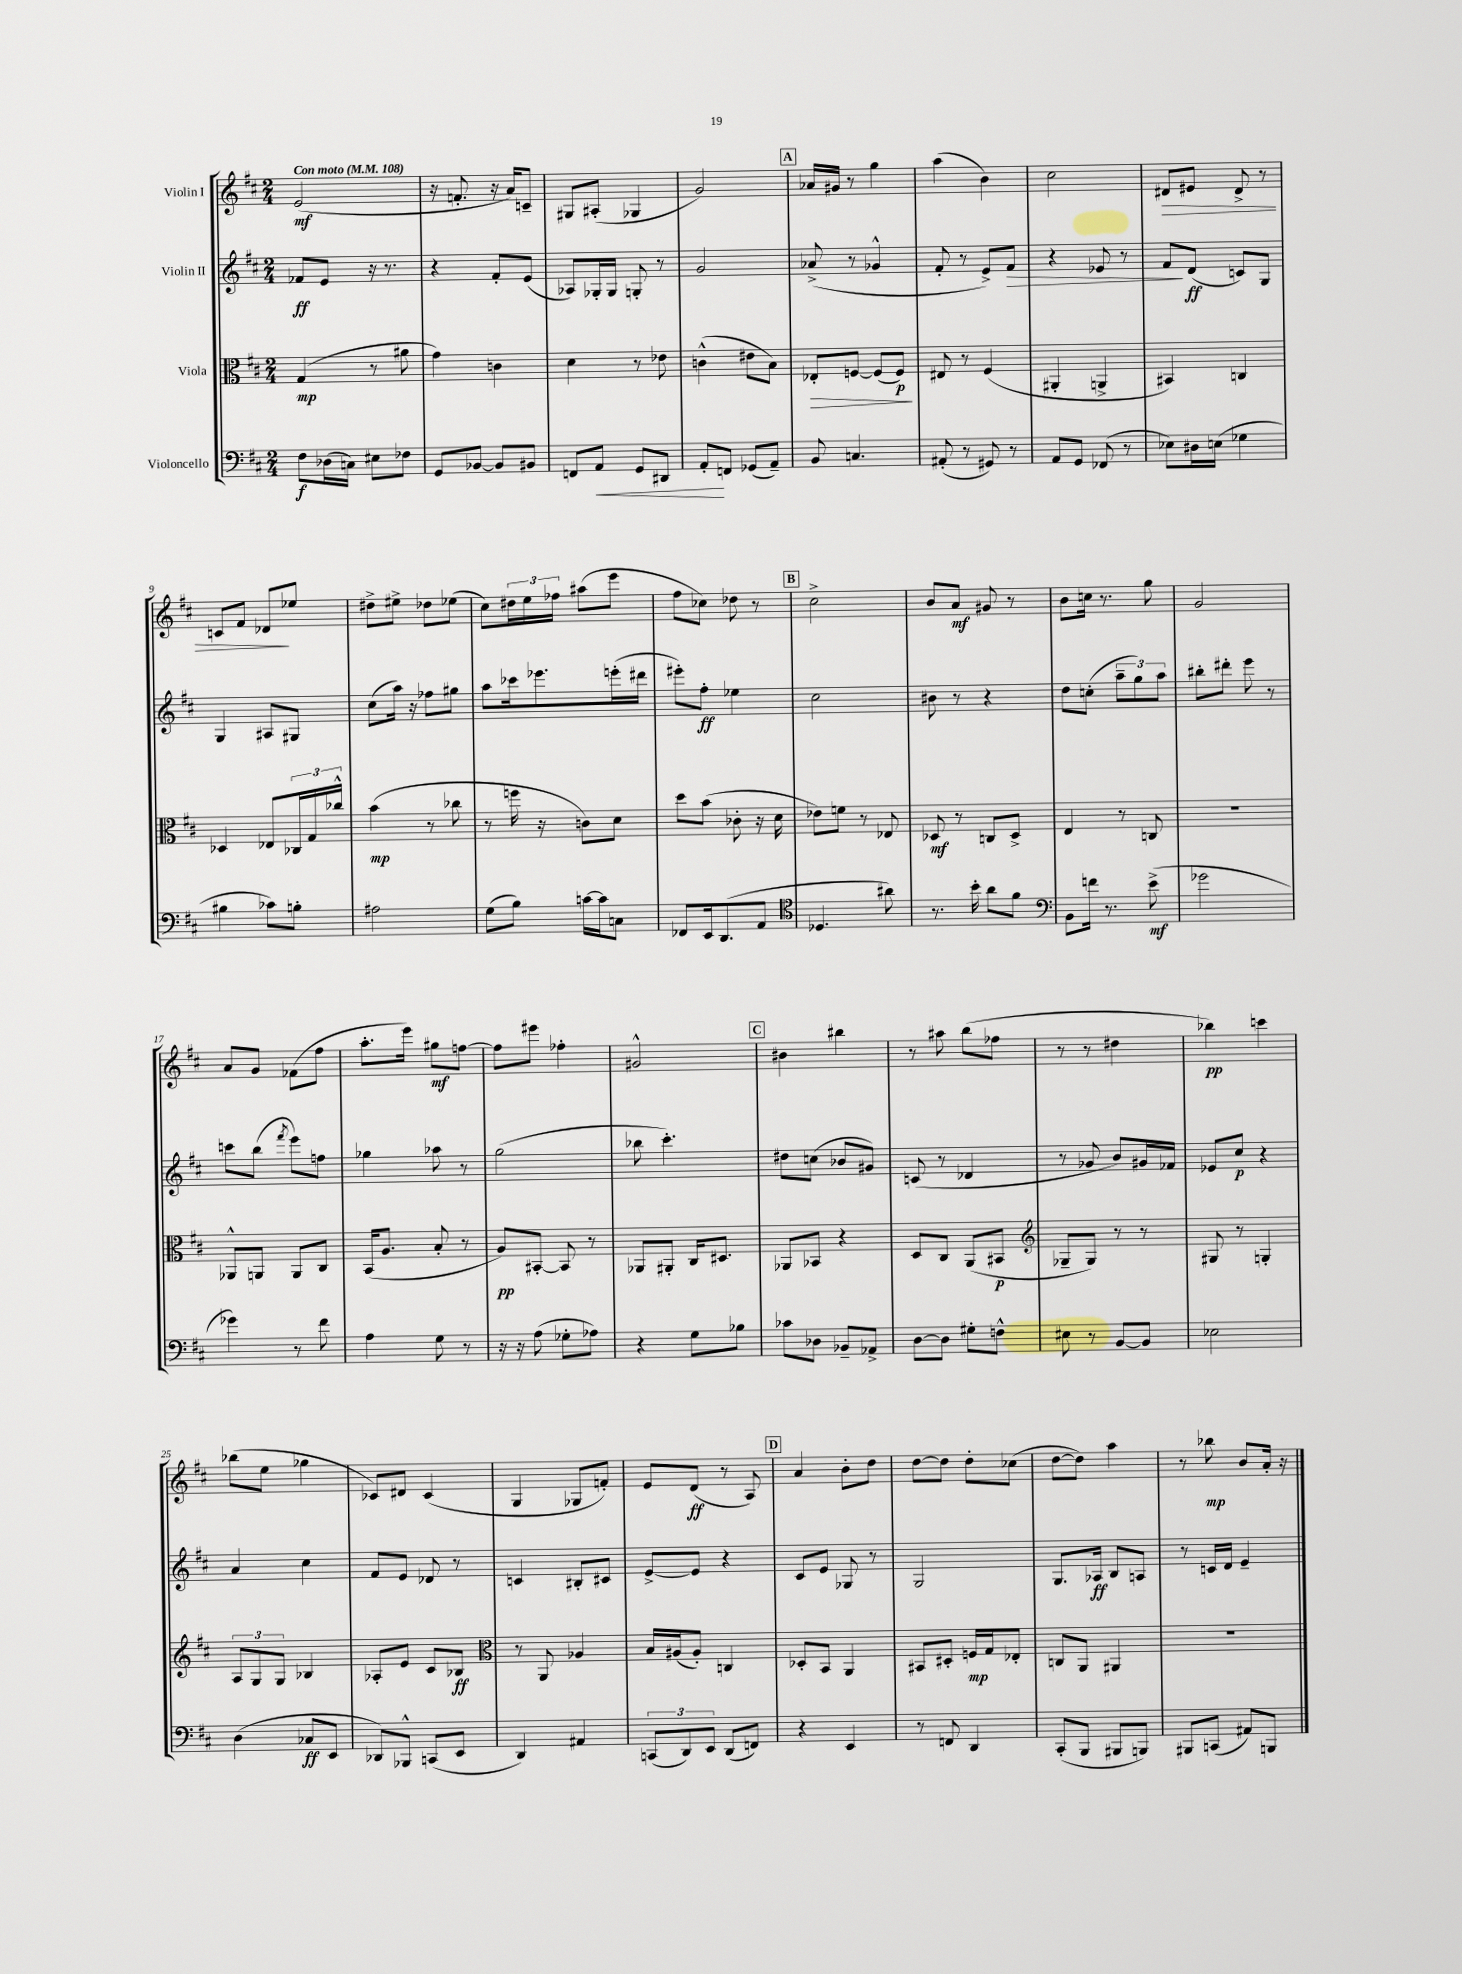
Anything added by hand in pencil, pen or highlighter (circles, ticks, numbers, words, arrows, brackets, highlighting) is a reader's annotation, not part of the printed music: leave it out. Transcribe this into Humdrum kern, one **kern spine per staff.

**kern	**dynam	**kern	**dynam	**kern	**dynam	**kern	**dynam
*part4	*part4	*part3	*part3	*part2	*part2	*part1	*part1
*staff4	*staff4	*staff3	*staff3	*staff2	*staff2	*staff1	*staff1
*I"Violoncello	*	*I"Viola	*	*I"Violin II	*	*I"Violin I	*
*clefF4	*	*clefC3	*	*clefG2	*	*clefG2	*
*k[f#c#]	*	*k[f#c#]	*	*k[f#c#]	*	*k[f#c#]	*
*M2/4	*	*M2/4	*	*M2/4	*	*M2/4	*
*MM108	*	*MM108	*	*MM108	*	*MM108	*
=1	=1	=1	=1	=1	=1	=1	=1
!	!	!	!	!	!	!LO:TX:a:B:t=Con moto	!
8F#\L	f	(4G/	mp	8f-X/L	ff	(2e/	mf
(16D-X\L	.	.	.	8e/J	.	.	.
16Cn\JJ)	.	.	.	.	.	.	.
8E#X\L	.	8r	.	16r	.	.	.
.	.	.	.	8.r	.	.	.
8F-X\J	.	8a#X\	.	.	.	.	.
=2	=2	=2	=2	=2	=2	=2	=2
8GG/L	.	4g\)	.	4r	.	16r	.
.	.	.	.	.	.	8.fn'/	.
[8BB-X/J	.	.	.	.	.	.	.
8BB-/L]	.	4cn\	.	8f#'/L	.	16r	.
.	.	.	.	.	.	16a/KL)	.
8BB#X/J	.	.	.	(8e/J	.	8cn~/J	.
=3	=3	=3	=3	=3	=3	=3	=3
8FFn/L	.	4d\	.	8A-X/L)	.	8G#X/L	.
!	!LO:HP:b	!	!	!	!	!	!
8AA/J	<	.	.	16G-X'/L	.	(8A#X'/J	.
.	.	.	.	16G-/JJ	.	.	.
8GG/L	.	8r	.	8Gn'/	.	4G-X/	.
8DD#X/J	.	8e-X\	.	8r	.	.	.
=4	=4	=4	=4	=4	=4	=4	=4
8AA'/L	.	(4cn^^\	.	2g/	.	2g/)	.
8FFn/J	[	.	.	.	.	.	.
(8GG-X/L	.	8e#X\L	.	.	.	.	.
8AA~/J)	.	8B\J)	.	.	.	.	.
!!LO:REH:place=s1:t=A
=5	=5	=5	=5	=5	=5	=5	=5
!	!	!	!LO:HP:b	!	!	!	!
8BB/	.	8E-X'/L	>	(8a-X^/	.	16a-X/LL	.
.	.	.	.	.	.	16g#X/JJ	.
4.Cn/	.	[8Fn/J	.	8r	.	8r	.
.	.	(8F/L]	.	4g-X^^/	.	4gg\	.
.	.	8F/J)	p	.	.	.	.
.	.	.	]	.	.	.	.
=6	=6	=6	=6	=6	=6	=6	=6
(8AA#X'/	.	8E#X/	.	8f#'/	.	(4aa\	.
8r	.	8r	.	8r	.	.	.
8GG#X/)	.	(4F#/	.	8e^/L)	.	4b\)	.
!	!	!	!	!	!LO:HP:b	!	!
8r	.	.	.	8f#/J	>	.	.
=7	=7	=7	=7	=7	=7	=7	=7
8AA/L	.	4AA#X'/	.	4r	.	2cc#\	.
8GG/J	.	.	.	.	.	.	.
(8FF-X/	.	4AAn^/	.	8e-X/	.	.	.
8r	.	.	.	8r	.	.	.
=8	=8	=8	=8	=8	=8	=8	=8
!	!	!	!	!	!	!	!LO:HP:b
8E-X\L)	.	4BB#X/)	.	8f#/L	.	8d#X/L	>
16D#X\L	.	.	.	(8d/J	] ff	8e#X/J	.
(16En\JJ	.	.	.	.	.	.	.
4G-X\	.	4Cn/	.	8cn/L)	.	8d#^/	.
.	.	.	.	8G/J	.	8r	.
!!LO:LB:g=z
=9	=9	=9	=9	=9	=9	=9	=9
4B#X\	.	4D-X/	.	4G/	.	8cn/L	.
.	.	.	.	.	.	8f#/J	.
8c-X\L)	.	8E-X/L	.	8A#X/L	.	8d-X/L	.
8Bn'\J	.	24C-X/L	.	8G#X/J	.	8ee-X/J	]
.	.	24G/	.	.	.	.	.
.	.	24cc-X^^/JJ	.	.	.	.	.
=10	=10	=10	=10	=10	=10	=10	=10
2A#X\	.	(4b\	mp	(8cc#\L	.	8dd#X^\L	.
.	.	.	.	16aa\Jk)	.	8ee#X^\J	.
.	.	.	.	16r	.	.	.
.	.	8r	.	8ff-X\L	.	8dd-X\L	.
.	.	8cc-X\	.	8gg#X\J	.	(8ee-X\J	.
=11	=11	=11	=11	=11	=11	=11	=11
(8G\L	.	8r	.	8aa\L	.	8cc#\L)	.
8B\J)	.	16ffn\	.	16ccc-X\k	.	24dd#X\L	.
.	.	.	.	.	.	24ee\	.
.	.	16r	.	8.eee-X\	.	.	.
.	.	.	.	.	.	24ff-X\JJ	.
[16cn\LL	.	8cn\L)	.	.	.	(8aa#X\L	.
16c\J]	.	.	.	.	.	.	.
8Cn\J	.	8d\J	.	(16eeen'\L	.	8eee\J	.
.	.	.	.	16ddd#X\JJ	.	.	.
=12	=12	=12	=12	=12	=12	=12	=12
8FF-X/L	.	8dd\L	.	8eee#X'\L)	.	8ff#\L	.
16EE/k	.	(8b\J	.	8ff#'\J	ff	8cc-X\J)	.
(8.DD/	.	.	.	.	.	.	.
.	.	8c-X'\	.	4ee-X\	.	8dd-X\	.
8AA/J	.	16r	.	.	.	8r	.
.	.	16d\	.	.	.	.	.
!!LO:REH:place=s1:t=B
=13	=13	=13	=13	=13	=13	=13	=13
*clefC4	*	*	*	*	*	*	*
4.D-X/	.	8e-X\L)	.	2cc#\	.	2cc#^\	.
.	.	8fn\J	.	.	.	.	.
.	.	8r	.	.	.	.	.
8a#X\)	.	8E-X/	.	.	.	.	.
=14	=14	=14	=14	=14	=14	=14	=14
8.r	.	8D-X/	mf	8b#X\	.	8b/L	.
.	.	8r	.	8r	.	8a/J	mf
16b'\	.	.	.	.	.	.	.
8a\L	.	8Cn/L	.	4r	.	8g#X/	.
8f#\J	.	8D-^/J	.	.	.	8r	.
=15	=15	=15	=15	=15	=15	=15	=15
*clefF4	*	*	*	*	*	*	*
8BB\L	.	4E/	.	8dd\L	.	8b\L	.
16fn\Jk	.	.	.	(8ccn'\J	.	16ccn\Jk	.
8.r	.	.	.	.	.	8.r	.
.	.	8r	.	12aa~\L	.	.	.
.	.	.	.	12gg\)	.	.	.
(8e^\	mf	8Cn/	.	.	.	8gg\	.
.	.	.	.	12aa\J	.	.	.
=16	=16	=16	=16	=16	=16	=16	=16
2g-X\	.	2r	.	8bb#X'\L	.	2g/	.
.	.	.	.	8ddd#X'\J	.	.	.
.	.	.	.	8eee\	.	.	.
.	.	.	.	8r	.	.	.
!!LO:LB:g=z
=17	=17	=17	=17	=17	=17	=17	=17
4g-X\)	.	8AA-X^^/L	.	8cccn\L	.	8a/L	.
.	.	8AAn/J	.	(8bb\J	.	8g/J	.
.	.	.	.	8qfff#/	.	.	.
8r	.	8AA/L	.	8eee\L)	.	(8f-X\L	.
8f#\	.	8C#/J	.	8ffn\J	.	8ff#\J	.
=18	=18	=18	=18	=18	=18	=18	=18
4A\	.	(16BB/KL	.	4gg-X\	.	8.aa'\L	.
.	.	8.A/J	.	.	.	.	.
.	.	.	.	.	.	16eee\Jk)	.
8G\	.	8B'/	.	8aa-X\	.	8gg#X\L	mf
8r	.	8r	.	8r	.	[8ffn\J	.
=19	=19	=19	=19	=19	=19	=19	=19
16r	.	8A/L)	pp	(2gg\	.	8ff\L]	.
16r	.	.	.	.	.	.	.
(8A\	.	[8BB#X'/J	.	.	.	8eee#X\J	.
8G-X'\L	.	8BB#/]	.	.	.	4ff-X'\	.
8A-X\J)	.	8r	.	.	.	.	.
=20	=20	=20	=20	=20	=20	=20	=20
4r	.	8AA-X/L	.	8bb-X\	.	2g#X^^/	.
.	.	8AA#X'/J	.	4.ccc#'\)	.	.	.
8G\L	.	16C#/KL	.	.	.	.	.
.	.	8.D#X/J	.	.	.	.	.
8B-X\J	.	.	.	.	.	.	.
!!LO:REH:place=s1:t=C
=21	=21	=21	=21	=21	=21	=21	=21
8c-X\L	.	8AA-X/L	.	8dd#X\L	.	4b#X\	.
8D-X\J	.	8BB-X/J	.	(8ccn\J	.	.	.
8BB-X~/L	.	4r	.	8b-X/L	.	4bb#X\	.
8AA-X^/J	.	.	.	8g#X/J)	.	.	.
=22	=22	=22	=22	=22	=22	=22	=22
[8D\L	.	8D/L	.	(8cn/	.	8r	.
8D\J]	.	8C#/J	.	8r	.	8aa#X\	.
8G#X'\L	.	(8AA/L	.	4d-X/	.	(8bb\L	.
8Fn^^\J	.	8BB#X/J	p	.	.	8ff-X\J	.
=23	=23	=23	=23	=23	=23	=23	=23
*	*	*clefG2	*	*	*	*	*
8E#X\	.	8G-X~/L	.	8r	.	8r	.
8r	.	8G-/J)	.	8g-X/	.	8r	.
[8BB/L	.	8r	.	8b/L)	.	4dd#X\	.
8BB/J]	.	8r	.	16g#X/L	.	.	.
.	.	.	.	16f-X/JJ	.	.	.
=24	=24	=24	=24	=24	=24	=24	=24
2E-X\	.	8G#X/	.	8e-X/L	.	4bb-X\)	pp
.	.	8r	.	8cc#/J	p	.	.
.	.	4Gn'/	.	4r	.	4cccn\	.
!!LO:LB:g=z
=25	=25	=25	=25	=25	=25	=25	=25
(4D\	.	12A/L	.	4a/	.	(8bb-X\L	.
.	.	12G/	.	.	.	.	.
.	.	.	.	.	.	8ee\J	.
.	.	12G/J	.	.	.	.	.
8C-X/L	ff	4B-X/	.	4cc#\	.	4gg-X\	.
8EE/J	.	.	.	.	.	.	.
=26	=26	=26	=26	=26	=26	=26	=26
8DD-X/L)	.	8A-X'/L	.	8f#/L	.	8c-X/L)	.
8BBB-X^^/J	.	8e/J	.	8e/J	.	8d#X/J	.
(8CCn/L	.	8c#/L	.	8d-X/	.	(4c-/	.
8EE/J	.	8B-X/J	ff	8r	.	.	.
=27	=27	=27	=27	=27	=27	=27	=27
*	*	*clefC3	*	*	*	*	*
4DD/)	.	8r	.	4cn/	.	4G/	.
.	.	8AA/	.	.	.	.	.
4AA#X/	.	4A-X/	.	8B#X'/L	.	8G-X/L	.
.	.	.	.	8c#X/J	.	8fn'/J)	.
=28	=28	=28	=28	=28	=28	=28	=28
(12CCn/L	.	16B/LL	.	[8e^/L	.	8e/L	.
.	.	(16A#X/J	.	.	.	.	.
12DD/)	.	.	.	.	.	.	.
.	.	8A#'/J)	.	8e/J]	.	(8d/J	ff
12EE/J	.	.	.	.	.	.	.
(8DD/L	.	4Cn/	.	4r	.	8r	.
8FFn/J)	.	.	.	.	.	8A/)	.
!!LO:REH:place=s1:t=D
=29	=29	=29	=29	=29	=29	=29	=29
4r	.	8D-X'/L	.	8c#/L	.	4a/	.
.	.	8BB/J	.	8e/J	.	.	.
4EE/	.	4AA/	.	8G-X/	.	8b'\L	.
.	.	.	.	8r	.	8dd\J	.
=30	=30	=30	=30	=30	=30	=30	=30
8r	.	8BB#X/L	.	2G/	.	[8dd\L	.
8FFn/	.	8D#X'/J	.	.	.	8dd\J]	.
4DD/	.	16Fn/LL	mp	.	.	8dd'\L	.
.	.	16G/J	.	.	.	.	.
.	.	8E-X'/J	.	.	.	(8cc-X\J	.
=31	=31	=31	=31	=31	=31	=31	=31
(8CC#'/L	.	8Cn/L	.	8.G/L	.	[8dd\L	.
8BBB/J	.	8AA/J	.	.	.	8dd\J])	.
.	.	.	.	16A-X/Jk	ff	.	.
8BBB#X/L	.	4AA#X/	.	8B/L	.	4aa\	.
8BBBn/J)	.	.	.	8An/J	.	.	.
=32	=32	=32	=32	=32	=32	=32	=32
8BBB#X/L	.	2r	.	8r	.	8r	.
(8CCn/J	.	.	.	16cn/LL	.	8bb-X\	mp
.	.	.	.	16d/JJ	.	.	.
8AA#X/L)	.	.	.	4e~/	.	8b/L	.
8BBBn/J	.	.	.	.	.	16a'/Jk	.
.	.	.	.	.	.	16r	.
==	==	==	==	==	==	==	==
*-	*-	*-	*-	*-	*-	*-	*-
